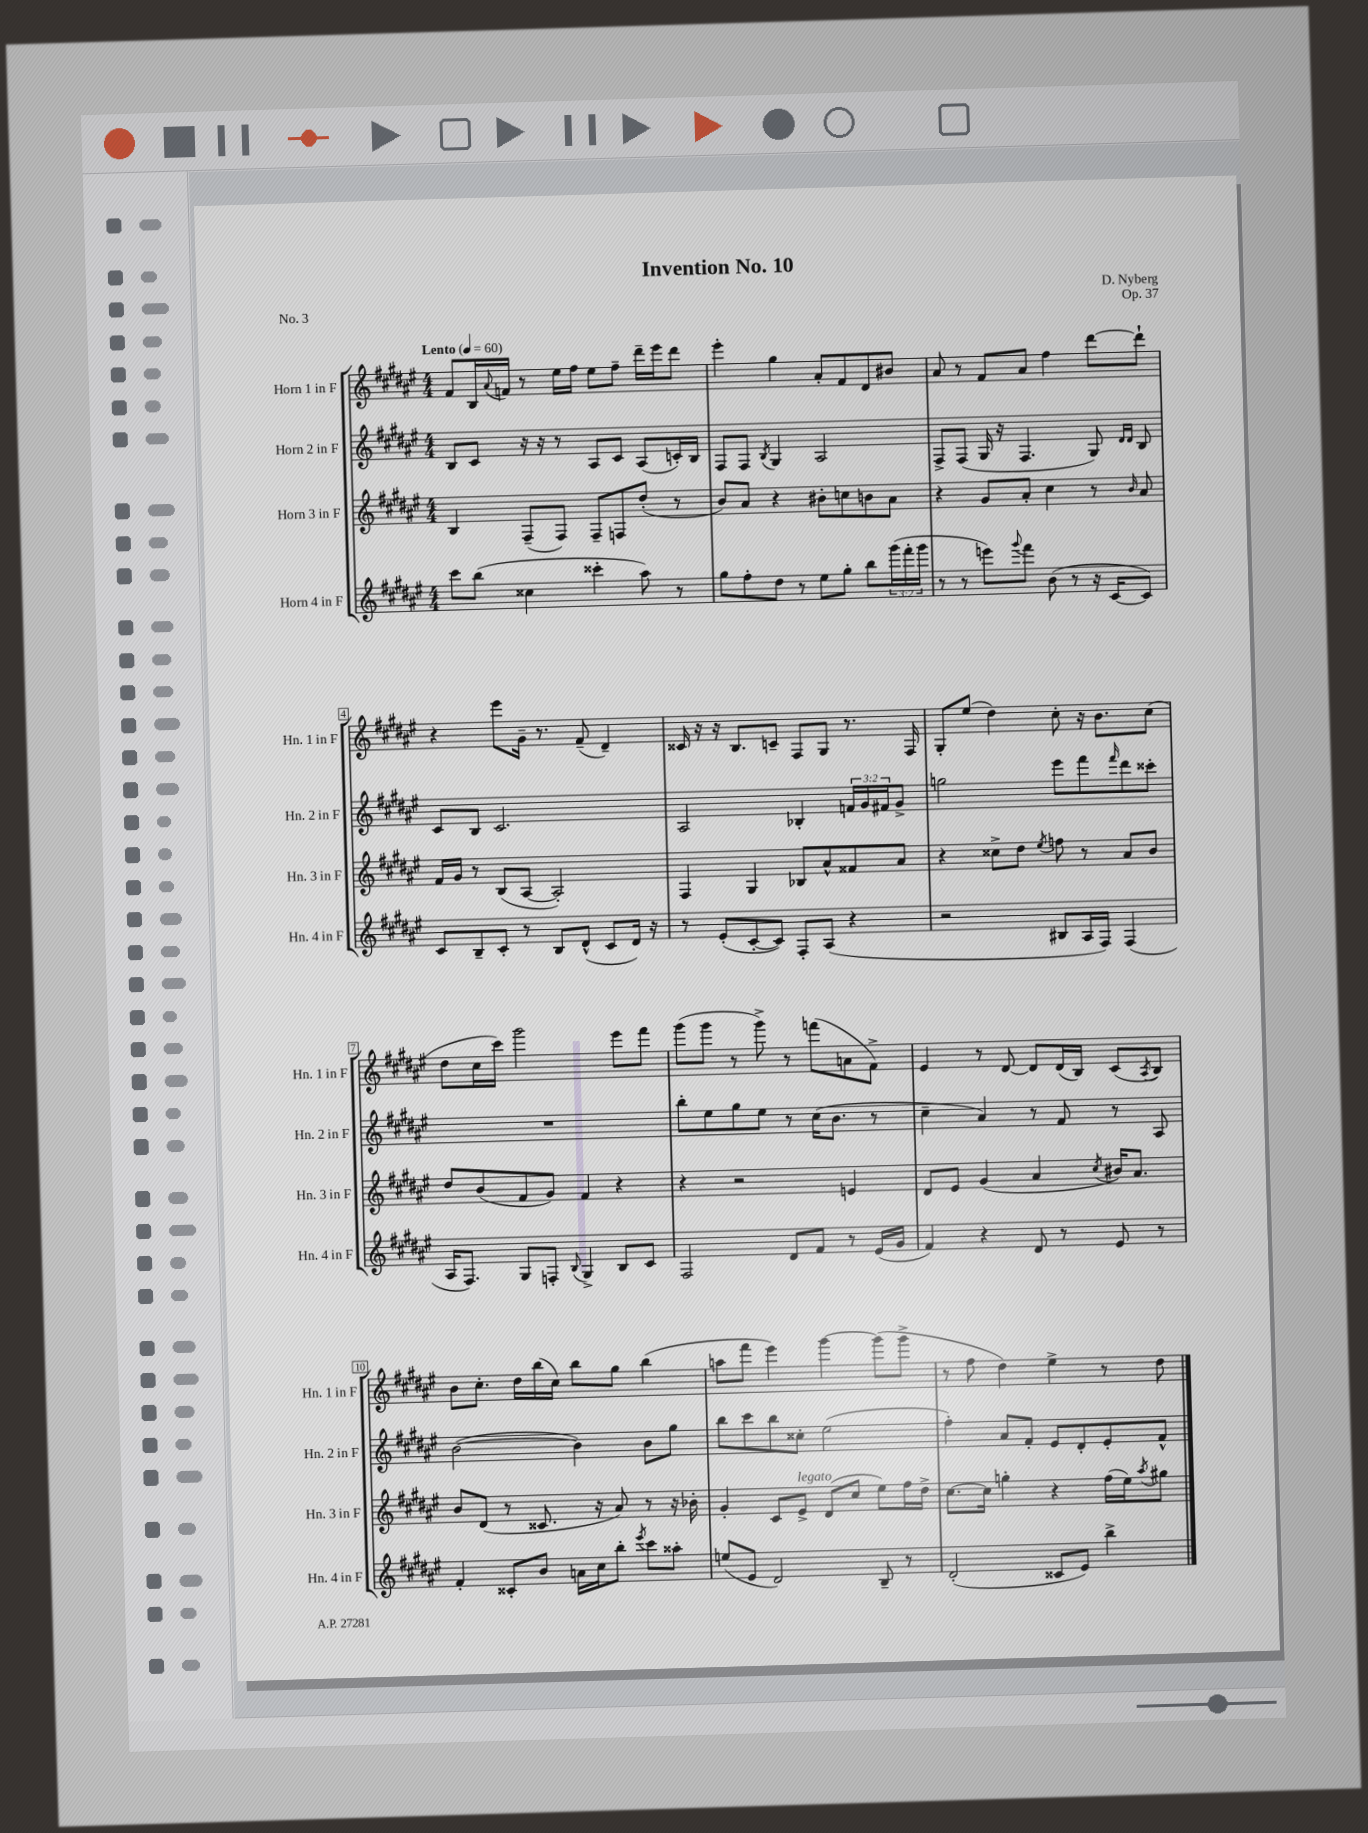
\header { title = "Invention No. 10" composer = "D. Nyberg" opus = "Op. 37" piece = "No. 3" }
<<
\new StaffGroup <<
\new Staff = "s0" \with { instrumentName = "Horn 1 in F" shortInstrumentName = "Hn. 1 in F" } {
    \clef treble \key fis \major \numericTimeSignature \time 4/4 \tempo "Lento" 4 = 60
    fis'8 b16 \appoggiatura { ais'8 } f'16 r8 eis''16 fis''16 eis''8 fis''8-- dis'''16-- eis'''16 dis'''8 |
    eis'''4-. gis''4 ais'8-. fis'8 dis'8 bis'8 |
    ais'8 r8 fis'8 ais'8 fis''4 dis'''8~ dis'''8-! |
    r4 eis'''8 gis'16-- r8. fis'8--( dis'4--) |
    cisis'16 r16 r16 b8. c'8-- fis8 gis8 r8. fis16 |
    gis8-. eis''8( dis''4) cis''8-. r16 b'8. cis''8( |
    dis''8 cis''16 cis'''16) gis'''2 eis'''8 fis'''8 |
    gis'''8( gis'''8 r8 gis'''8->) r8 f'''8( a'8 fis'8->) |
    eis'4 r8 dis'8~ dis'8 dis'16( b16) cis'8( \acciaccatura { ais8 } b8) |
    b'8 cis''8.-. dis''16 b''16( cis''16) b''8 gis''8 b''4( |
    a''8 fis'''8 eis'''4) gis'''4~ gis'''8( gis'''8-> |
    r8 fis''8 dis''4) eis''4-> r8 dis''8 \bar "|." |
}
\new Staff = "s1" \with { instrumentName = "Horn 2 in F" shortInstrumentName = "Hn. 2 in F" } {
    \clef treble \key fis \major \numericTimeSignature \time 4/4 \override Staff.TupletNumber.text = #tuplet-number::calc-fraction-text
    b8 cis'8 r16 r16 r8 ais8 cis'8 ais8( c'16-.) b16 |
    fis8 fis8 \acciaccatura { b8 } gis4 ais2 |
    fis8-> fis8( gis16 r16 fis4. gis8) \grace { dis'16 dis'16 } b8 |
    cis'8 b8 cis'2. |
    ais2 bes4-. \tuplet 3/2 { f'16 gis'16 fis'16 } gis'8-> |
    g''2 eis'''8 fis'''8 \grace { fis'''16 } dis'''8 cisis'''8-. |
    R1 |
    b''8-. eis''8 gis''8 eis''8 r8 cis''16( b'8. r8 |
    cis''4-- ais'4) r8 fis'8 r8 ais8 |
    b'2~( b'4) b'8 gis''8 |
    b''8 cis'''8 b''8 cisis''8-. eis''2( |
    fis''4-.) ais'8 fis'8-. eis'8 dis'8-. eis'8-. fis'8-^ \bar "|." |
}
\new Staff = "s2" \with { instrumentName = "Horn 3 in F" shortInstrumentName = "Hn. 3 in F" } {
    \clef treble \key fis \major \numericTimeSignature \time 4/4
    b4 fis8--( fis8) fis8-- f8 dis''8-.( r8 |
    b'8) ais'8 r4 bis'8-. c''8 b'8 ais'8 |
    r4 gis'8 ais'8-. cis''4 r8 \grace { b'16 } ais'8 |
    fis'16 gis'16 r8 b8( ais8~ ais2-.) |
    fis4 gis4 bes8 ais'8-^ fisis'8 ais'8 |
    r4 cisis''8-> dis''8 \acciaccatura { eis''8 } f''8 r8 ais'8 b'8 |
    dis''8 b'8( fis'8 gis'8) fis'4 r4 |
    r4 r2 e'4 |
    dis'8 eis'8 gis'4( ais'4 \acciaccatura { cis''8 } bis'16) ais'8. |
    b'8 dis'8( r8 cisis'8. r16 ais'8) r8 r16 bes'16-. |
    gis'4-. cis'8 eis'8->^\markup { \italic "legato" } dis'8( cis''8 eis''8) fis''16 dis''16-> |
    cis''8.~ cis''16 g''4-. r4 fis''16( eis''16) \acciaccatura { ais''8 } gis''8 \bar "|." |
}
\new Staff = "s3" \with { instrumentName = "Horn 4 in F" shortInstrumentName = "Hn. 4 in F" } {
    \clef treble \key fis \major \numericTimeSignature \time 4/4 \override Staff.TupletNumber.text = #tuplet-number::calc-fraction-text
    cis'''8 b''8( cisis''4 cisis'''4-. ais''8) r8 |
    gis''8 fis''8-. dis''8 r8 eis''8 gis''8-. b''8 \tuplet 3/2 { gis'''16( fis'''16-. gis'''16 } |
    r8 r8 e'''8) \appoggiatura { gis'''8 } fis'''8 b'8( r8 r16 cis'16~ cis'8) |
    cis'8 b8-- cis'8-. r8 b8 dis'8-^( cis'8 dis'16) r16 |
    r8 eis'8-.( cis'8~-. cis'8) fis8-. ais8( r4 |
    r2 bis8 ais16 fis16) fis4( |
    ais16 fis8.) gis8 f8-. \appoggiatura { b8 } gis4-> b8 cis'8 |
    fis2 dis'8 fis'8 r8 eis'16( gis'16 |
    fis'4) r4 dis'8 r8 eis'8 r8 |
    fis'4-. cisis'8-. b'8 a'16 cis''16 b''8-. \acciaccatura { eis'''8 } cis'''8 aisis''8-. |
    e''8( eis'8 dis'2) b8-- r8 |
    dis'2-.( cisis'8 eis'8) b''4-> \bar "|." |
}
>>
>>
\layout { \context { \Score \override BarNumber.stencil = #(make-stencil-boxer 0.1 0.3 ly:text-interface::print) } }
